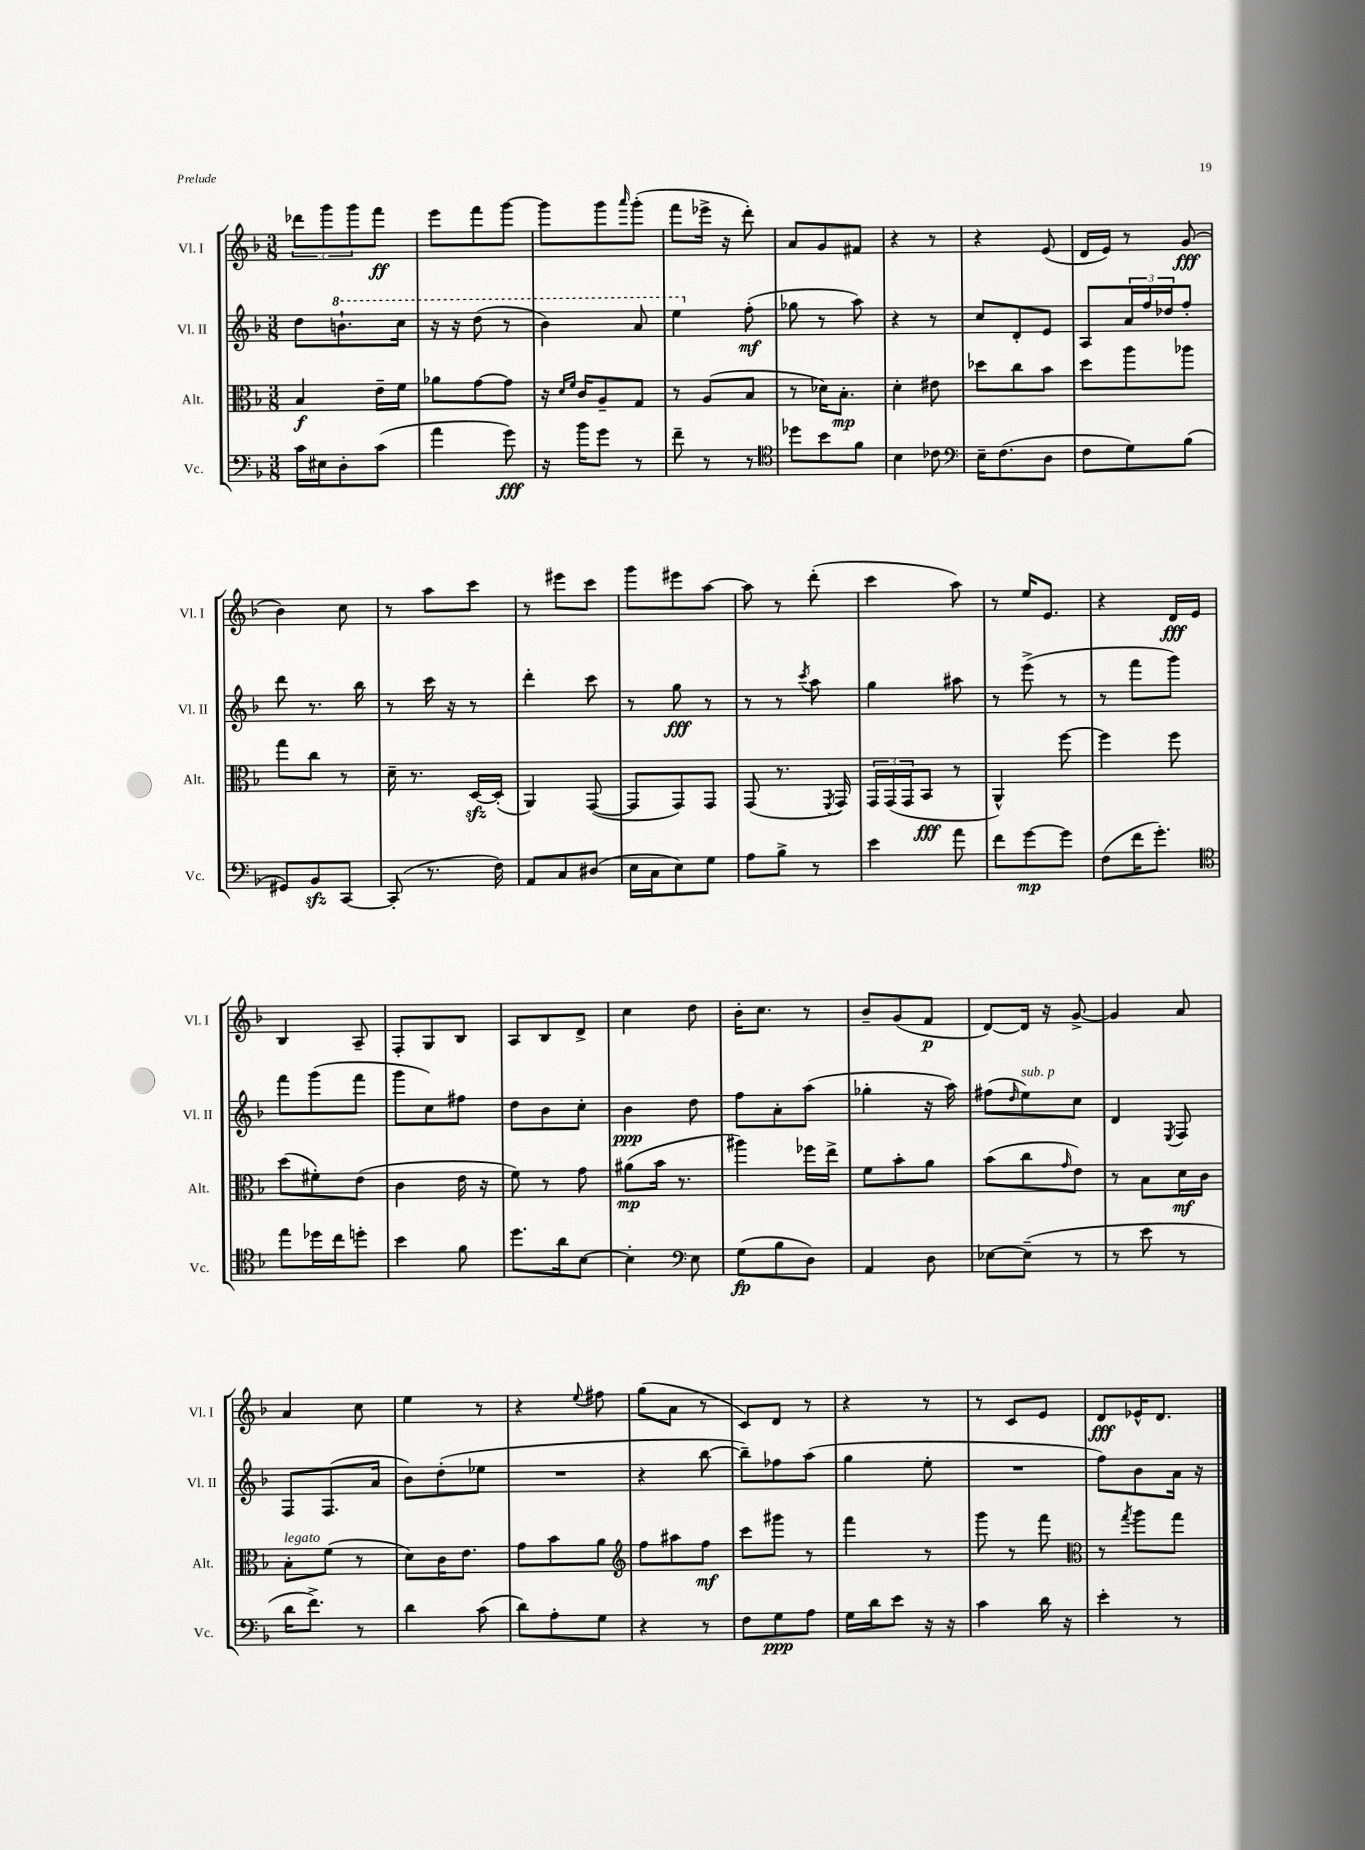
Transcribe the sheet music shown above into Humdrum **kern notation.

**kern	**kern	**kern	**kern
*staff4	*staff3	*staff2	*staff1
*clefF4	*clefC3	*clefG2	*clefG2
*k[b-]	*k[b-]	*k[b-]	*k[b-]
*M3/8	*M3/8	*M3/8	*M3/8
16c	4B-	8dd	12ddd-
16E#	.	.	.
.	.	.	12ggg
8D'	.	8.bb`	.
.	.	.	12ggg
(8c	16e~	.	8fff
.	16f	16ccc	.
=	=	=	=
4a	8a-	16r	8eee
.	.	16r	.
.	[8g	(8ddd	8fff
8g)	8g]	8r	[8ggg
=	=	=	=
16r	16r	4bb-)	8ggg]
.	16qqd	.	.
.	16qqf	.	.
16b-	16c	.	.
8g	8A~	.	8ggg
.	.	.	16qqaaa
8r	8G	8aa	(8ggg'
=	=	=	=
8f~	8r	4eee	8fff
8r	(8A	.	16eee-^
.	.	.	16r
8r	8B-	(8ff'	8ddd')
=	=	=	=
*clefC4	*	*	*
8dd-	8r	8gg-	8a
8b-	16d-)	8r	8g
.	8.B-'	.	.
8f	.	8aa)	8f#
=	=	=	=
4B-	4d'	4r	4r
8c-	8e#	8r	8r
=	=	=	=
*clefF4	*	*	*
16E~	8dd-	8cc	4r
(8.F	.	.	.
.	8cc	8d'	.
8D	8b-	8e	(8e
=	=	=	=
8F	8dd	8A	16d
.	.	.	16e)
8G)	8aa	24a	8r
.	.	24ff	.
.	.	24dd-	.
(8B-	8aa-	8ff'	(8g
=	=	=	=
8GG#)	8gg	8ddd	4b-)
8BB-	8cc	8.r	.
[8CC	8r	.	8cc
.	.	16bb-	.
=	=	=	=
(8CC']	16d~	8r	8r
.	8.r	.	.
8.r	.	16ccc	8aa
.	.	16r	.
.	[16D	8r	8ccc
16F)	(16D']	.	.
=	=	=	=
8AA	4AA)	4ddd'	8r
8C	.	.	8eee#
(8D#	([8GG	8ccc	8ccc
=	=	=	=
16E	8GG]	8r	8ggg
16C	.	.	.
8E)	8GG)	8gg	8eee#
8G	8GG	8r	[8aa
=	=	=	=
8A	(8GG	8r	8aa]
8B-^	8.r	8r	8r
.	.	8qccc	.
8r	.	8aa	(8ddd'
.	8qFF	.	.
.	16GG)	.	.
=	=	=	=
4e	24GG	4gg	4ccc
.	(24GG	.	.
.	24GG	.	.
.	8BB-	.	.
8a	8r	8aa#	8aa)
=	=	=	=
8f	4AA^^)	8r	8r
[8g	.	(8eee^	16ee
.	.	.	8.e
8g]	[8ff	8r	.
=	=	=	=
(8F	4ff]	8r	4r
16f	.	8fff	.
8.g')	.	.	.
.	8ff	8ggg)	16d
.	.	.	16e
=	=	=	=
*clefC4	*	*	*
8ee	(8dd	8fff	4B-
16dd-	8f#')	(8ggg	.
16cc	.	.	.
8dd'	(8e	8fff	8A~
=	=	=	=
4b-	4c	8ggg	8F'
.	.	8cc)	8G
8f	16e	8ff#	8B-
.	16r	.	.
=	=	=	=
8.dd	8f)	8dd	8A
.	8r	8b-	8B-
16a	.	.	.
[8B-	8g	8cc'	8d^
=	=	=	=
4B-']	(8a#	4b-	4cc
.	16b-	.	.
.	8.r	.	.
*clefF4	*	*	*
8E	.	8dd	8dd
=	=	=	=
(8G	4aa#)	8ff	16b-'
.	.	.	8.cc
8B-	.	8a'	.
8D)	16ff-	(8aa	8r
.	16ee^	.	.
=	=	=	=
4AA	8f	4gg-'	8b-~
.	8b-'	.	(8g
8D	8a	16r	8f
.	.	16aa)	.
=	=	=	=
[8E-	(8b-	(8ff#	[8d)
.	.	16qqdd	.
(8E-~]	8cc	8ee)	16d]
.	.	.	16r
.	16qqg	.	.
8r	8e)	8cc	[8g^
=	=	=	=
8r	8r	4d	4g]
8e	8B-	.	.
.	.	8qE	.
8r	16d	8F	8a
.	16c	.	.
=	=	=	=
16d	8B-'	8F	4a
8.f^)	.	.	.
.	(8f	(8.F	.
8r	8r	.	8cc
.	.	16a	.
=	=	=	=
4d	8d)	8b-)	4ee
.	16c	(8dd'	.
.	8.e	.	.
(8c	.	8ee-	8r
=	=	=	=
8d)	8g	4.r	4r
8A'	8b-	.	.
.	.	.	8qqee
8G	8a	.	8ff#
=	=	=	=
*	*clefG2	*	*
4r	8ff	4r	(8gg
.	8aa#	.	8a
8r	8ff	[8bb-	8r
=	=	=	=
8F	8ccc	8bb-~])	8c)
8G	8ggg#	8ff-	8d
8A	8r	(8aa	8r
=	=	=	=
16G	4fff	4gg	4r
16d	.	.	.
8e	.	.	.
16r	8r	8ee'	8r
16r	.	.	.
=	=	=	=
4c	8ggg	4.r	8r
.	8r	.	8c
16d	8fff	.	8e
16r	.	.	.
=	=	=	=
*	*clefC3	*	*
4e'	8r	8ff)	8d
.	8qgg	.	.
.	8aa	8b-	16e-^^
.	.	.	8.d
8r	8gg	16a	.
.	.	16r	.
==	==	==	==
*-	*-	*-	*-
